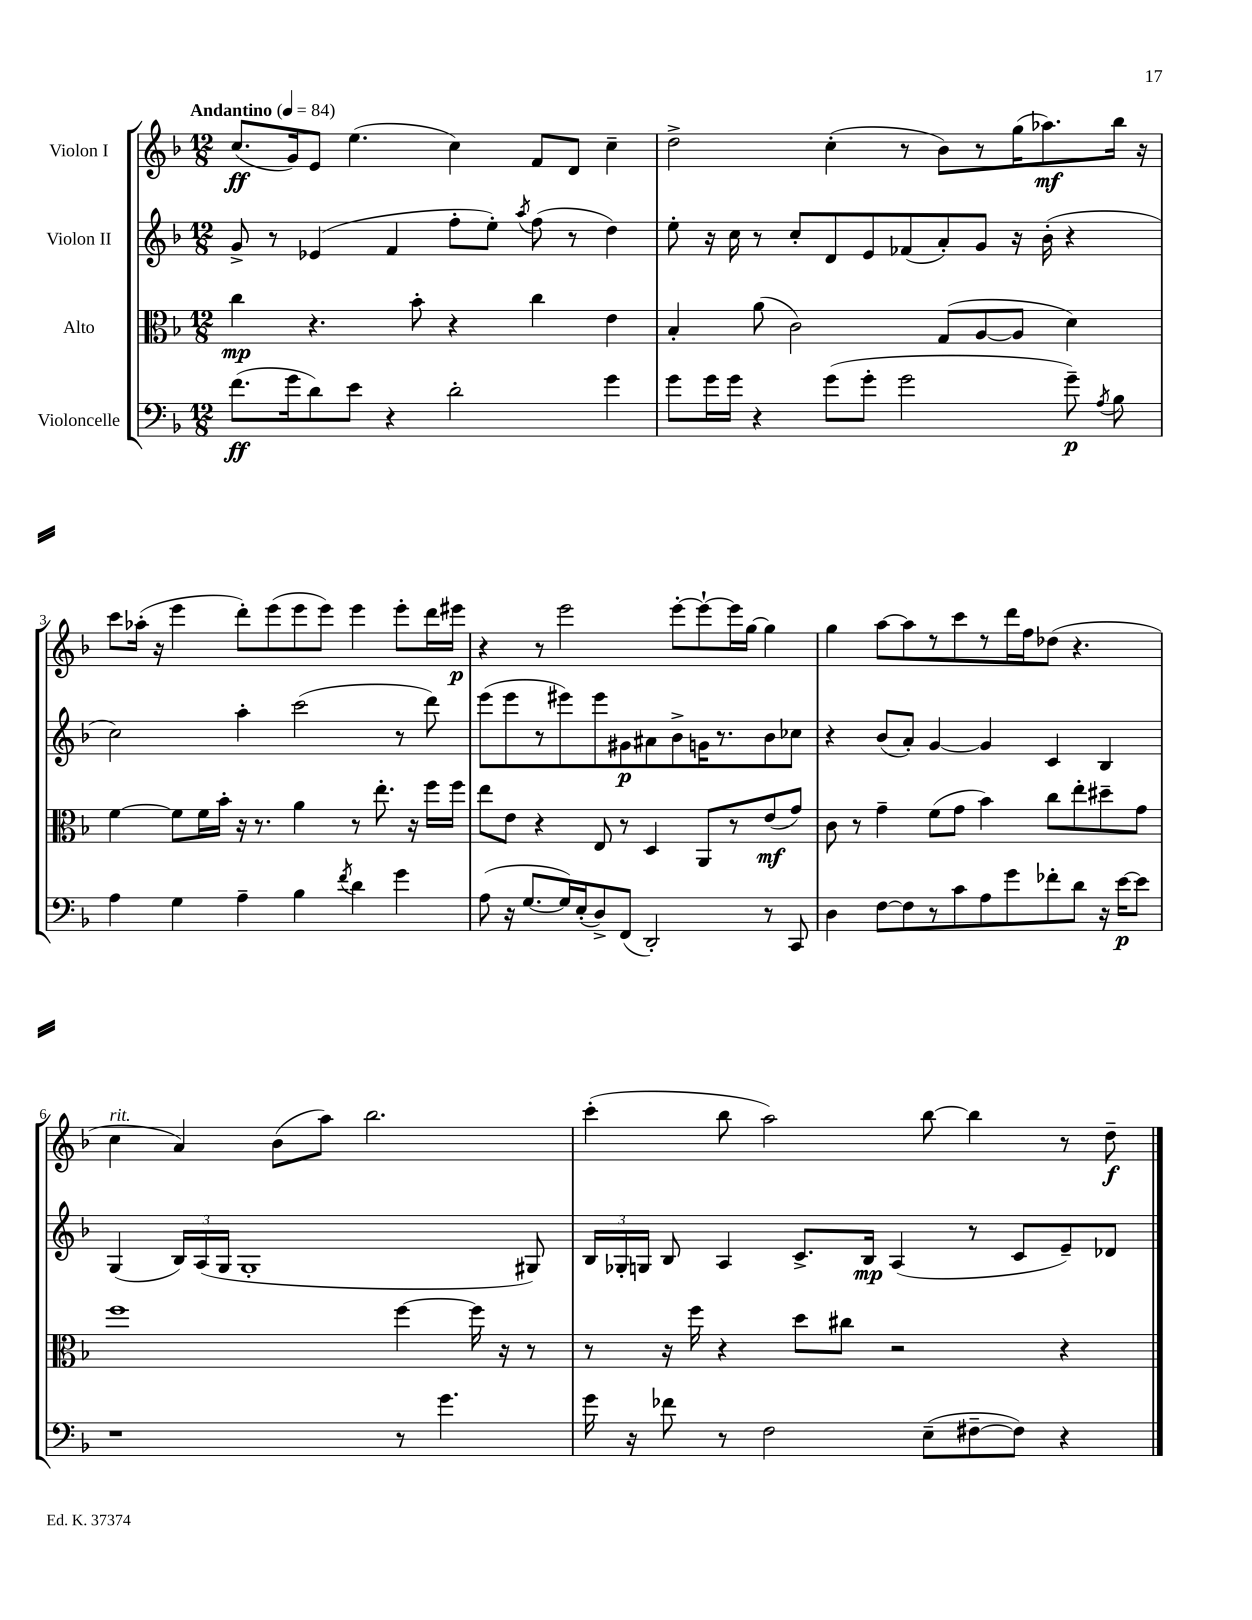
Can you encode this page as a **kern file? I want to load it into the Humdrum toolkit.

**kern	**kern	**kern	**kern
*staff4	*staff3	*staff2	*staff1
*clefF4	*clefC3	*clefG2	*clefG2
*k[b-]	*k[b-]	*k[b-]	*k[b-]
*M12/8	*M12/8	*M12/8	*M12/8
*MM84	*MM84	*MM84	*MM84
(8.f	4cc	8g^	(8.cc
.	.	8r	.
16g	.	.	16g)
8d)	4.r	(4e-	8e
8e	.	.	(4.ee
4r	.	4f	.
.	8b-'	.	.
2d'	4r	8ff'	4cc)
.	.	8ee')	.
.	.	8qaa	.
.	4cc	(8ff	8f
.	.	8r	8d
4g	4e	4dd)	4cc~
=	=	=	=
8g	4B-'	8ee'	2dd^
16g	.	16r	.
16g	.	16cc	.
4r	(8a	8r	.
.	2c)	8cc'	.
(8g	.	8d	(4cc'
8g'	.	8e	.
2g	.	(8f-	8r
.	(8G	8a')	8b-)
.	[8A	8g	8r
.	8A]	16r	(16gg
.	.	(16b-'	8.aa-)
8g~)	4d)	4r	.
8qA	.	.	.
8B-	.	.	16bb-
.	.	.	16r
=	=	=	=
4A	[4f	2cc)	8ccc
.	.	.	(16aa-'
.	.	.	16r
4G	8f]	.	4eee
.	16f	.	.
.	16b-'	.	.
4A~	16r	4aa'	8ddd')
.	8.r	.	.
.	.	.	(8eee
4B-	4a	(2ccc	8eee
.	.	.	8eee)
8qf	.	.	.
4d	8r	.	4eee
.	8.ee'	.	.
4g	.	8r	8eee'
.	16r	.	.
.	16ff	8ddd)	16ddd
.	16ff	.	16eee#
=	=	=	=
(8A	8ee	(8eee	4r
16r	8e	8eee	.
[8.G	.	.	.
.	4r	8r	8r
16G])	.	8eee#)	2eee
(16E'	.	.	.
8D^)	8E	8eee#	.
(8FF	8r	8g#	.
2DD')	4D	8a#	.
.	.	8b-^	[8eee'
.	8AA	16g	8eee`_
.	.	8.r	.
.	8r	.	16eee]
.	.	.	[16gg
8r	(8e	8b-	4gg]
8CC	8g)	8cc-	.
=	=	=	=
4D	8c	4r	4gg
.	8r	.	.
[8F	4g~	(8b-	[8aa
8F]	.	8a')	8aa]
8r	(8f	[4g	8r
8c	8g	.	8ccc
8A	4b-)	4g]	8r
8g	.	.	16ddd
.	.	.	16ff
8f-'	8cc	4c	(8dd-
8d	8ee'	.	4.r
16r	8dd#~	4B-	.
[16e	.	.	.
8e]	8g	.	.
=	=	=	=
1r	1ff	(4G	4cc
.	.	24B-)	4a)
.	.	(24A	.
.	.	24G	.
.	.	1G'	.
.	.	.	(8b-
.	.	.	8aa)
.	.	.	2.bb-
8r	[4ff	.	.
4.g	.	.	.
.	16ff]	.	.
.	16r	.	.
.	8r	8G#)	.
=	=	=	=
16g	8r	24B-	(4ccc'
.	.	24G-'	.
16r	.	.	.
.	.	24G	.
8f-	16r	8B-	.
.	16ff	.	.
8r	4r	4A	8bb-
2F	.	.	2aa)
.	8dd	8.c^	.
.	8cc#	.	.
.	.	16B-	.
.	2r	(4A	.
(8E~	.	.	[8bb-
[8F#~	.	8r	4bb-]
8F#])	.	8c	.
4r	4r	8e~)	8r
.	.	8d-	8dd~
==	==	==	==
*-	*-	*-	*-
